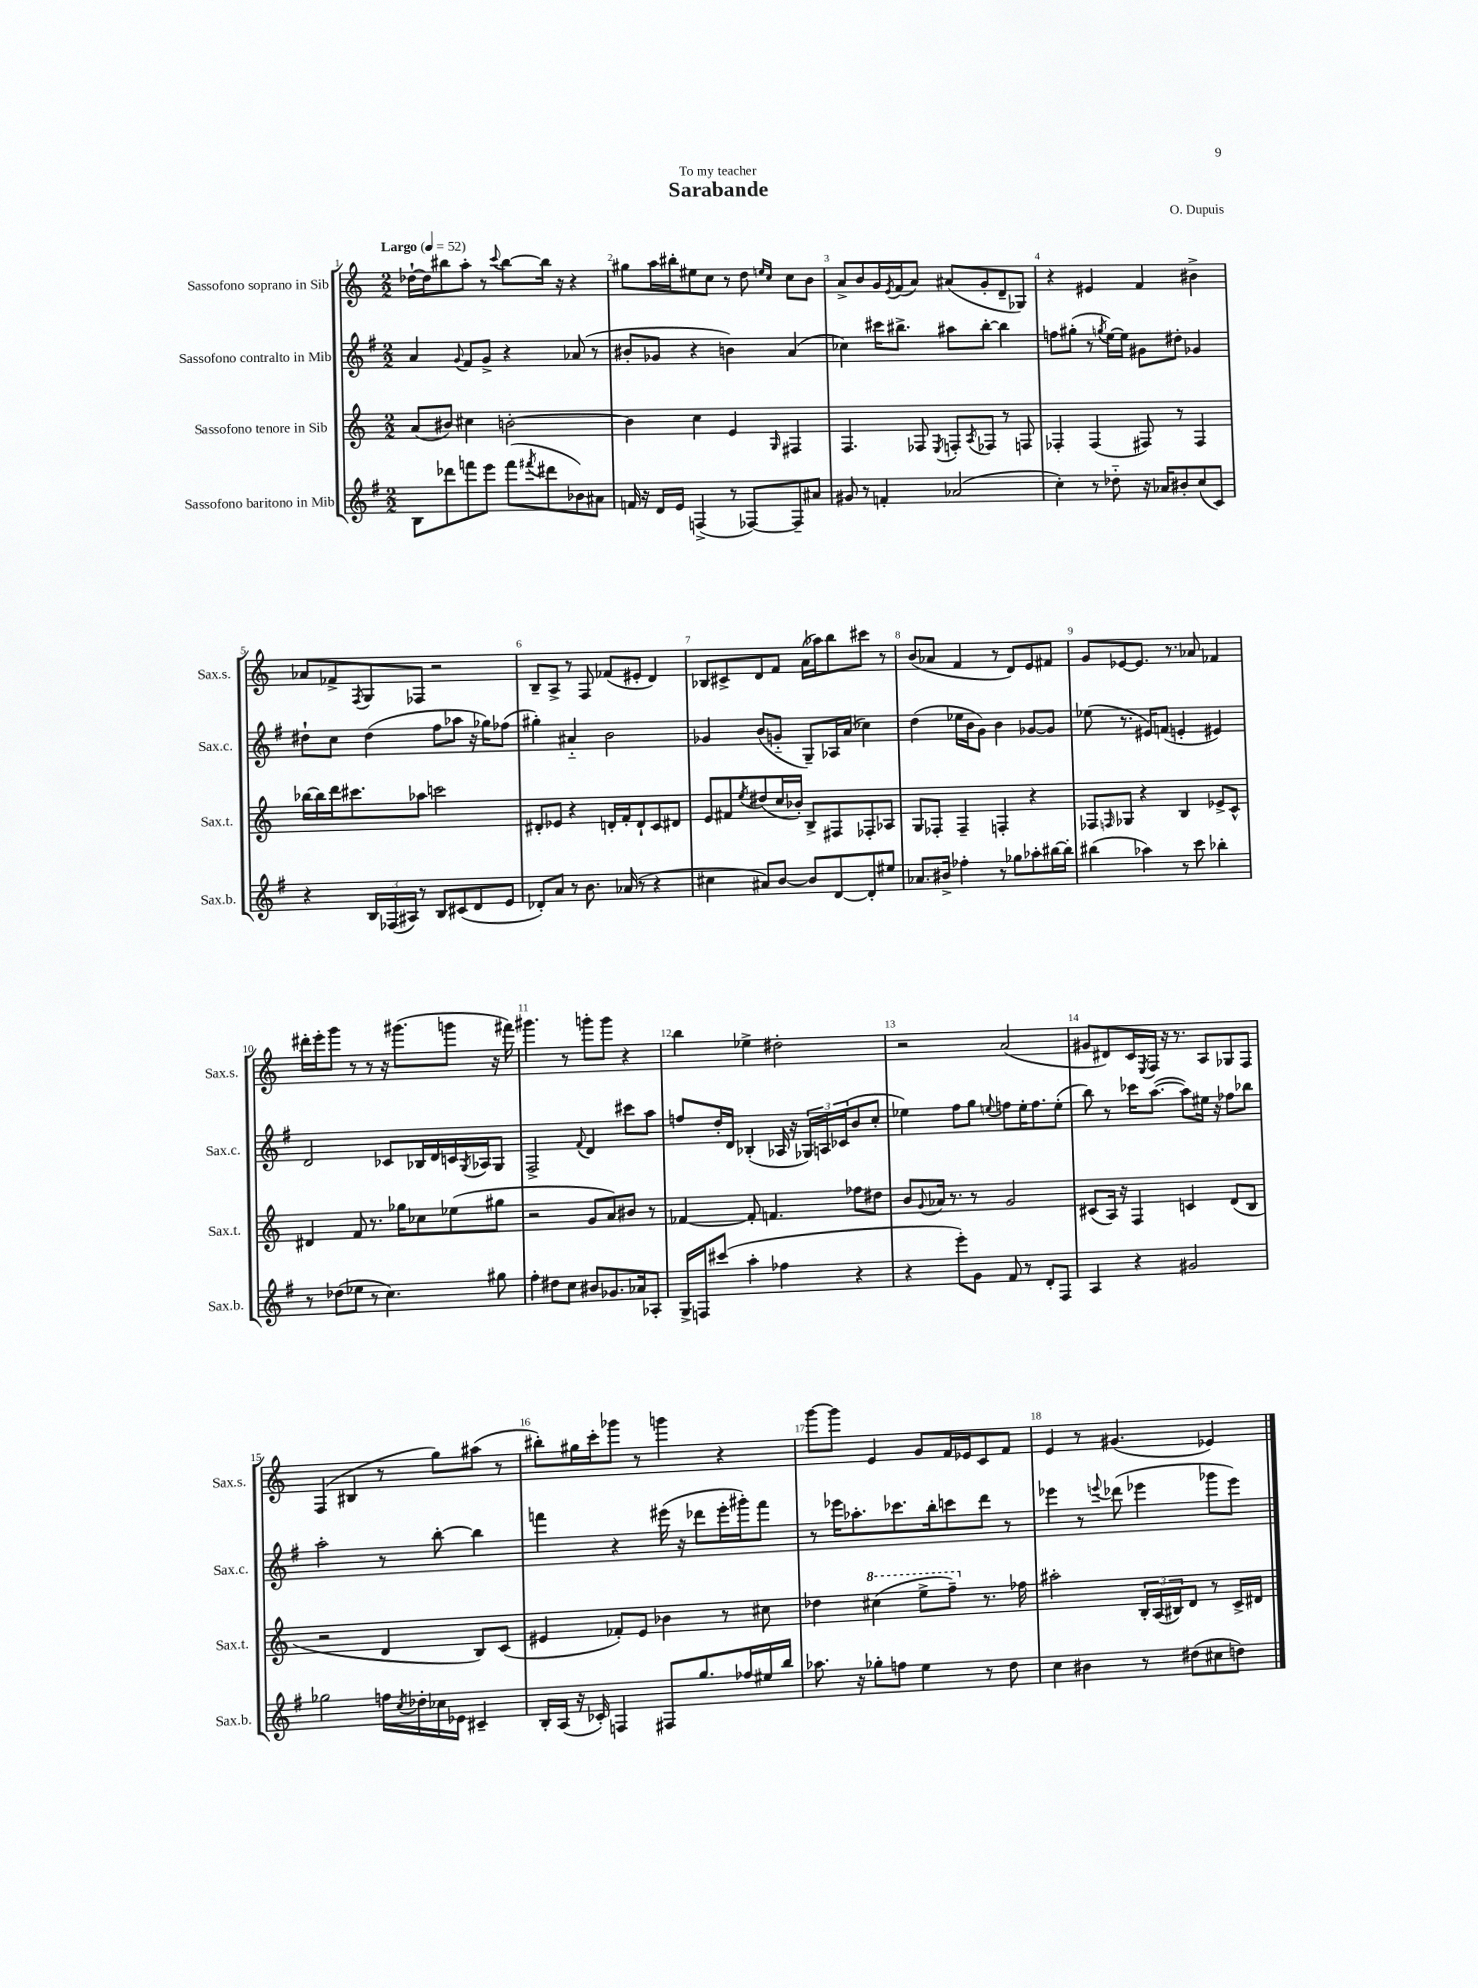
\header { title = "Sarabande" composer = "O. Dupuis" dedication = "To my teacher" }
<<
\new StaffGroup <<
\new Staff = "s0" \with { instrumentName = "Sassofono soprano in Sib" shortInstrumentName = "Sax.s." } {
    \clef treble \key c \major \numericTimeSignature \time 2/2 \tempo "Largo" 4 = 52
    des''16~-! des''16 bis''8 a''8-. r8 \appoggiatura { c'''8 } bis''8~ bis''16 r16 r4 |
    gis''8 a''16 bis''16-. eis''8 c''8 r8 d''8 \grace { e''16 c''16 } c''8 b'8 |
    a'8-> b'8 g'16 \acciaccatura { e'8 } f'16( a'8) ais'8( g'8-. d'8-- ges8) |
    r4 eis'4 f'4 bis'4-> |
    aes'8 fes'8-> \acciaccatura { f8 } g8 fes8 r2 |
    b8-- a8-> r8 f8 fes'8( eis'8-. d'4) |
    bes8 cis'8-> d'8 f'8 a'16( aes''16) b''8 cis'''8 r8 |
    b'8( aes'8 f'4 r8 d'8) e'8 fis'8 |
    g'8 ees'8~ ees'8. r8. aes'8 fes'4 |
    dis'''16-. e'''16-. g'''8 r8 r8 r16 gis'''8.( g'''8 r16 fis'''16) |
    gis'''4. r8 g'''8-. g'''8 r4 |
    b''4 ees''4-> dis''2-. |
    r2 a'2( |
    gis'8 dis'8) c'16 \acciaccatura { e8 } f16 r16 r8. a8 ges8 f8 |
    f4( bis4 r8 g''8) ais''8( r8 |
    bis''8-.) gis''16 c'''16-. ges'''8 r8 g'''4 r4 |
    g'''8~ g'''8 e'4 g'8 f'16 ees'16 c'8 f'8 |
    e'4 r8 gis'4.( ees'4) \bar "|." |
}
\new Staff = "s1" \with { instrumentName = "Sassofono contralto in Mib" shortInstrumentName = "Sax.c." } {
    \clef treble \key g \major \numericTimeSignature \time 2/2
    a'4 \appoggiatura { g'8 } fis'8 g'8-> r4 aes'8( r8 |
    bis'8-. ges'8 r4 b'4) a'4( |
    ces''4) cis'''16 bis''8.-> ais''8 bis''8~-. bis''4 |
    f''8 gis''8-.( r8 \acciaccatura { g''8 } e''16~) e''16 gis'8 dis''8-. ges'4 |
    dis''8-! c''8 dis''4( fis''8 aes''8 r16 ges''16) fes''8( |
    gis''4-.) ais'4-_ b'2 |
    ges'4 b'8( g'8-_ g8--) aes16 a'16( ces''4) |
    d''4( ees''16 b'16 g'8) b'4 ges'8~ ges'8 |
    ees''8( r8. eis'16) f'8( e'4-. eis'4) |
    d'2 ces'8 bes16 d'16 c'16 \acciaccatura { g8 } aes16 g8 |
    fis2-> \appoggiatura { fis'8 } d'4 cis'''8 a''8 |
    f''8 d''16-. d'16 bes4-.( aes16 r16 \tuplet 3/2 { ges16) a16 ces'16( } b'8 c''8-. |
    ees''4) fis''8 g''8 \appoggiatura { e''8 } f''8 e''16-. f''8. e''8-.( |
    b''8) r8 ces'''16 a''8.~( a''8) eis''16 r16 fes''8 bes''8 |
    a''2-. r8 b''8~-. b''4 |
    f'''4 r4 eis'''16( r16 des'''8 eis'''16-. gis'''16-.) f'''8 |
    r8 ees'''16 aes''8.-. ces'''8. b''16-. c'''8 d'''8 r8 |
    ees'''4 r8 \appoggiatura { e'''8 } des'''8( ees'''4 ges'''8 ees'''8) \bar "|." |
}
\new Staff = "s2" \with { instrumentName = "Sassofono tenore in Sib" shortInstrumentName = "Sax.t." } {
    \clef treble \key c \major \numericTimeSignature \time 2/2
    a'8( bis'8) cis''4 b'2~-. |
    b'4 c''4 e'4 \grace { g16 } fis4 |
    f4. fes8 \acciaccatura { e8 } f8-. \acciaccatura { a8 } fes8 r8 f8 |
    fes4-. fes4( fis8) r8 fis4 |
    bes''16~ bes''16 d'''16 cis'''8. aes''8 c'''2 |
    dis'8-. ees'8 r4 d'16-. f'16-. d'8-! c'8 dis'8 |
    e'8 fis'8 \acciaccatura { e''8 } dis''8( c''16 bes'16-.) b8-> fis8 fes8-. aes8 |
    g8 fes8-. fes4-- f4-. r4 |
    fes8 \grace { f16 } ges8 r4 b4 ees'8-> c'8-^ |
    dis'4 f'8 r8. ges''16 ces''8 ees''8( gis''8 |
    r2 g'8 a'8) bis'8 r8 |
    fes'4~ fes'8-. f'4. fes''8 dis''8 |
    b'8 \appoggiatura { g'8 } aes'16 r8. r8 g'2 |
    cis'8( a16) r16 f4 c'4 d'8( b8 |
    r2 d'4 b8) c'8( |
    eis'4 fes'8-.) eis'8 bes'4 r8 cis''8 |
    des''4 \ottava #1 cis'''4( e'''8-> f'''8--) \ottava #0 r8. fes''16 |
    ais''2-. \tuplet 3/2 { b16-. a16( bis16) } d'8 r8 c'16-> dis'16 \bar "|." |
}
\new Staff = "s3" \with { instrumentName = "Sassofono baritono in Mib" shortInstrumentName = "Sax.b." } {
    \clef treble \key g \major \numericTimeSignature \time 2/2
    b8 des'''8 f'''8 e'''8 f'''8( \acciaccatura { fis'''8 } dis'''8 bes'8) ais'8 |
    f'16 r16 d'16 e'16 f4->( r8 fes8~) fes8-- ais'8 |
    gis'8 r8 f'4-. aes'2( |
    c''4-.) r8 des''8-_ r16 aes'16 bis'8-. c''8( c'8) |
    r4 \tuplet 3/2 { b16 fes16( ais16) } r8 b8 cis'8( d'8 e'8 |
    des'8-.) a'8 r8 b'8. aes'16( r8 r4 |
    cis''4 ais'8) b'8~ b'8 d'8~ d'8-. eis''8 |
    aes'8. bis'16-> fes''4-. r8 ges''8 aes''8-. bis''16~ bis''16-. |
    bis''4( aes''4) r8 c'''8 bes''4-. |
    r8 des''8( ees''8 r8 c''4.) gis''8 |
    fis''4-. dis''8 c''8 bis'8 ges'8. aes'16 aes8-. |
    g16-> f16 cis'''8( a''4-. fes''4 r4 |
    r4 e'''8-.) g'8 fis'8 r8 d'8-. fis8 |
    a4 r4 gis'2 |
    ges''2 f''16 \acciaccatura { c''8 } des''16-. ces''16 ees'16 cis'4-- |
    b16-. a16( r16 ces'16-.) f4 fis8 g''8. fes''16 eis''16 b''16 |
    aes''8. r16 ges''8-. f''8 e''4 r8 d''8 |
    c''4 bis'4 r8 dis''8( cis''8 d''8) \bar "|." |
}
>>
>>
\layout { \context { \Score \override BarNumber.break-visibility = ##(#f #t #t) barNumberVisibility = #all-bar-numbers-visible } }
